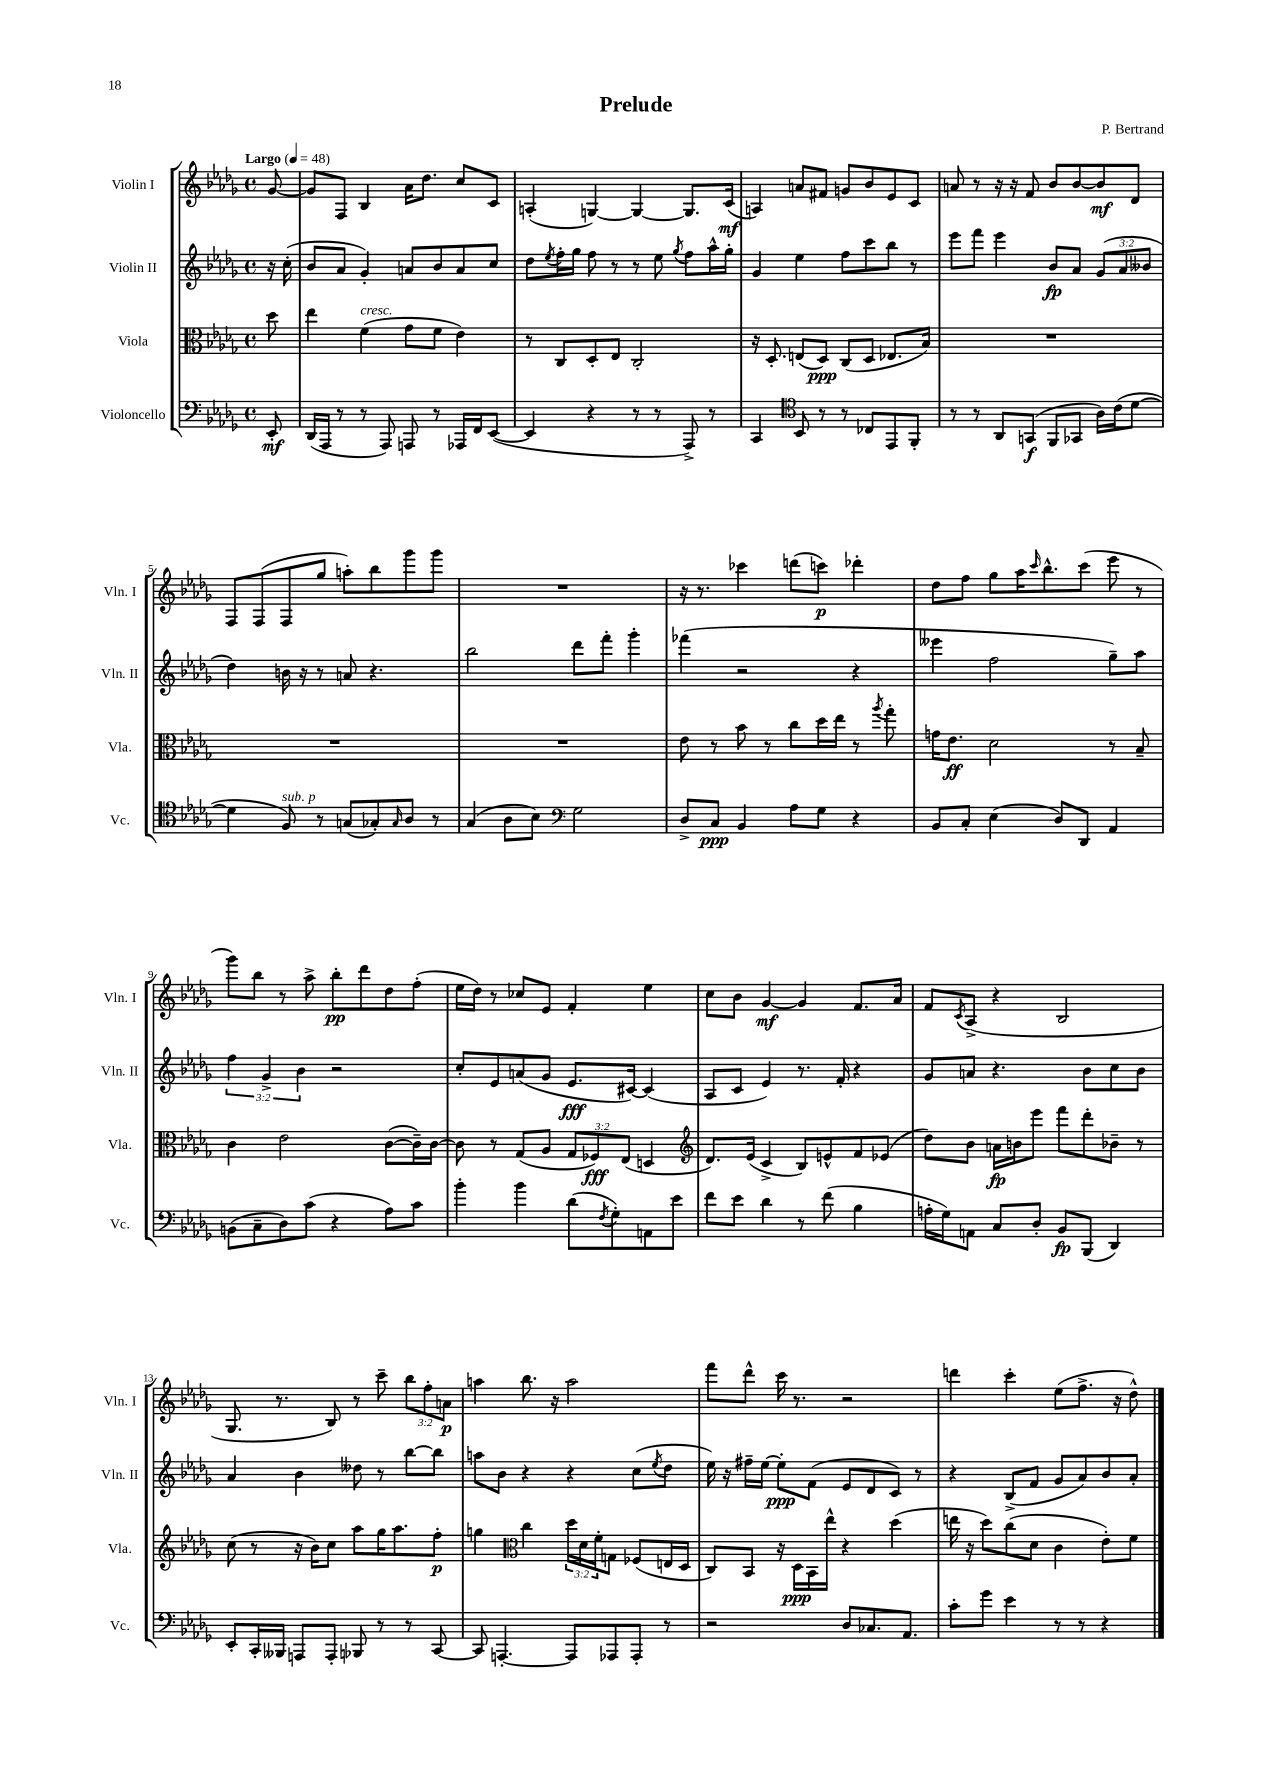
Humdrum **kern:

**kern	**dynam	**kern	**dynam	**kern	**dynam	**kern	**dynam
*part4	*part4	*part3	*part3	*part2	*part2	*part1	*part1
*staff4	*staff4	*staff3	*staff3	*staff2	*staff2	*staff1	*staff1
*I"Violoncello	*	*I"Viola	*	*I"Violin II	*	*I"Violin I	*
*I'Vc.	*	*I'Vla.	*	*I'Vln. II	*	*I'Vln. I	*
*clefF4	*	*clefC3	*	*clefG2	*	*clefG2	*
*k[b-e-a-d-g-]	*	*k[b-e-a-d-g-]	*	*k[b-e-a-d-g-]	*	*k[b-e-a-d-g-]	*
*M4/4	*	*M4/4	*	*M4/4	*	*M4/4	*
*met(c)	*	*met(c)	*	*met(c)	*	*met(c)	*
*MM48	*	*MM48	*	*MM48	*	*MM48	*
=	=	=	=	=	=	=	=
!	!	!	!	!	!	!LO:TX:a:B:t=Largo	!
8EE-'/	mf	8dd-\	.	16r	.	[8g-/	.
.	.	.	.	(16cc'\	.	.	.
=1	=1	=1	=1	=1	=1	=1	=1
(16DD-/LL	.	4ee-\	.	8b-/L	.	8g-/L]	.
16AAA-/JJ	.	.	.	.	.	.	.
8r	.	.	.	8a-/J	.	8F/J	.
!	!	!LO:TX:a:i:t=cresc.	!	!	!	!	!
8r	.	(4f\	.	4g-'/)	.	4B-/	.
8AAA-/)	.	.	.	.	.	.	.
8AAAn/	.	8g-\L	.	8an/L	.	16a-\KL	.
.	.	.	.	.	.	8.dd-\J	.
8r	.	8f\J	.	8b-/	.	.	.
16AAA-X/LL	.	4e-\)	.	8a/	.	8cc/L	.
16FF/J	.	.	.	.	.	.	.
([8EE-/J	.	.	.	8cc/J	.	8c/J	.
=2	=2	=2	=2	=2	=2	=2	=2
4EE-/]	.	8r	.	8dd-\L	.	(4An'/	.
.	.	.	.	8qee-/	.	.	.
.	.	8C/L	.	16ff'\L	.	.	.
.	.	.	.	16gg-\JJ	.	.	.
4r	.	8D-'/	.	8ff\	.	[4Gn/)	.
.	.	8E-/J	.	8r	.	.	.
8r	.	2C'/	.	8r	.	4G/_	.
8r	.	.	.	8ee-\	.	.	.
.	.	.	.	8qgg-/	.	.	.
8AAA-^/)	.	.	.	8ff\L	.	8.G/L]	.
8r	.	.	.	16aa-^^\L	.	.	.
.	.	.	.	16gg-'\JJ	.	(16c/Jk	mf
=3	=3	=3	=3	=3	=3	=3	=3
4CC/	.	16r	.	4g-/	.	4An/)	.
.	.	8.D-'/	.	.	.	.	.
*clefC4	*	*	*	*	*	*	*
8BB-/	.	(8En/L	.	4ee-\	.	8an/L	.
8r	.	8D-/J)	ppp	.	.	8f#X/J	.
8r	.	(8C/L	.	8ff\L	.	8gn/L	.
8C-X/L	.	8D-/J	.	8ccc\	.	8b-/	.
8EE-/	.	8.E-X/L	.	8bb-\J	.	8e-/	.
8FF'/J	.	.	.	8r	.	8c/J	.
.	.	16B-/Jk)	.	.	.	.	.
=4	=4	=4	=4	=4	=4	=4	=4
8r	.	1r	.	8eee-\L	.	8an/	.
8r	.	.	.	8fff\J	.	8r	.
8AA-/L	.	.	.	4eee-\	.	16r	.
.	.	.	.	.	.	16r	.
(8GGn/J	f	.	.	.	.	8f/	.
8FF/L	.	.	.	8b-/L	fp	8b-/L	.
8GG-X/J	.	.	.	8a-/J	.	[8b-/	.
16A-\LL)	.	.	.	(12g-/L	.	8b-/]	mf
(16c\J	.	.	.	.	.	.	.
.	.	.	.	12a-/	.	.	.
[8d-\J	.	.	.	.	.	8d-/J	.
.	.	.	.	12b--X/J	.	.	.
!!LO:LB:g=z
=5	=5	=5	=5	=5	=5	=5	=5
4d-\]	.	1r	.	4dd-\)	.	8F/L	.
.	.	.	.	.	.	(8F/	.
!LO:TX:a:i:t=sub. p	!	!	!	!	!	!	!
8F/)	.	.	.	16bn\	.	8F/	.
.	.	.	.	16r	.	.	.
8r	.	.	.	8r	.	8gg-/J	.
(8Gn/L	.	.	.	8an/	.	8aan'\L)	.
8G-X'/)	.	.	.	4.r	.	8bb-\	.
16qqG-/	.	.	.	.	.	.	.
8A-/J	.	.	.	.	.	8ggg-\	.
8r	.	.	.	.	.	8ggg-\J	.
=6	=6	=6	=6	=6	=6	=6	=6
(4G-/	.	1r	.	2bb-\	.	1r	.
8A-\L	.	.	.	.	.	.	.
8B-\J)	.	.	.	.	.	.	.
*clefF4	*	*	*	*	*	*	*
2G-\	.	.	.	8ddd-\L	.	.	.
.	.	.	.	8fff'\J	.	.	.
.	.	.	.	4ggg-'\	.	.	.
=7	=7	=7	=7	=7	=7	=7	=7
8D-^/L	.	8e-\	.	(4fff-X\	.	16r	.
.	.	.	.	.	.	8.r	.
8C/J	ppp	8r	.	.	.	.	.
4BB-/	.	8b-\	.	2r	.	4ccc-X\	.
.	.	8r	.	.	.	.	.
8A-\L	.	8cc\L	.	.	.	(8dddn\L	.
8G-\J	.	16dd-\L	.	.	.	8cccn\J)	p
.	.	16ee-\JJ	.	.	.	.	.
4r	.	8r	.	4r	.	4ddd-X'\	.
.	.	8qaa-/	.	.	.	.	.
.	.	8gg-'\	.	.	.	.	.
=8	=8	=8	=8	=8	=8	=8	=8
8BB-/L	.	16gn\KL	.	4eee--X\	.	8dd-\L	.
.	.	8.e-\J	ff	.	.	.	.
8C'/J	.	.	.	.	.	8ff\J	.
(4E-\	.	2d-\	.	2ff\	.	8gg-\L	.
.	.	.	.	.	.	16aa-\K	.
.	.	.	.	.	.	16qqccc/	.
.	.	.	.	.	.	8.bb-^^\	.
8D-/L)	.	.	.	.	.	.	.
8DD-/J	.	.	.	.	.	(8ccc\J	.
4AA-/	.	8r	.	8gg-~\L)	.	8eee-\	.
.	.	8B-~/	.	8aa-\J	.	8r	.
!!LO:LB:g=z
=9	=9	=9	=9	=9	=9	=9	=9
(8BBn\L	.	4c\	.	6ff\	.	8ggg-\L)	.
8C~\	.	.	.	.	.	8bb-\J	.
.	.	.	.	6g-^/	.	.	.
8D-\)	.	2e-\	.	.	.	8r	.
.	.	.	.	6b-\	.	.	.
(8c\J	.	.	.	.	.	8aa-^\	.
4r	.	.	.	2r	.	8bb-'\L	pp
.	.	.	.	.	.	8ddd-\	.
8A-\L)	.	([8c\L	.	.	.	8dd-\	.
8c\J	.	16c~\L])	.	.	.	(8ff'\J	.
.	.	[16c\JJ	.	.	.	.	.
=10	=10	=10	=10	=10	=10	=10	=10
4b-'\	.	8c\]	.	8cc'/L	.	16ee-\LL	.
.	.	.	.	.	.	16dd-\JJ)	.
.	.	8r	.	8e-/	.	8r	.
4b-\	.	(8G-/L	.	(8an/	.	8cc-X/L	.
.	.	8A-/J	.	8g-/J	.	8e-/J	.
(8d-\L	.	12G-/L	.	8.e-/L	fff	4f'/	.
.	.	12F-X/)	fff	.	.	.	.
8qF/	.	.	.	.	.	.	.
8G-'\)	.	.	.	.	.	.	.
.	.	(12E-/J	.	.	.	.	.
.	.	.	.	[16c#X/Jk)	.	.	.
8AAn\	.	4Dn/	.	(4c#/]	.	4ee-\	.
8e-\J	.	.	.	.	.	.	.
=11	=11	=11	=11	=11	=11	=11	=11
*	*	*clefG2	*	*	*	*	*
8f\L	.	8.d-/L)	.	8A-/L	.	8cc\L	.
8e-\J	.	.	.	8c/J	.	8b-\J	.
.	.	(16e-/Jk	.	.	.	.	.
4d-\	.	4c^/	.	4e-/)	.	[4g-/	mf
8r	.	8B-/L)	.	8.r	.	4g-/]	.
(8f\	.	8en^^/	.	.	.	.	.
.	.	.	.	16f'/	.	.	.
4B-\	.	8f/	.	4r	.	8.f/L	.
.	.	(8e-X/J	.	.	.	.	.
.	.	.	.	.	.	16a-/Jk	.
=12	=12	=12	=12	=12	=12	=12	=12
16An'\LL	.	8dd-\L)	.	8g-/L	.	8f/L	.
16G-\J)	.	.	.	.	.	.	.
.	.	.	.	.	.	8qc/	.
8AAn\J	.	8b-\J	.	8an/J	.	(8A-^/J	.
8C/L	.	16an\LL	fp	4.r	.	4r	.
.	.	16bn\J	.	.	.	.	.
8D-'/J	.	8eee-\J	.	.	.	.	.
8BB-/L	fp	8fff\L	.	.	.	2B-/	.
(8BBB-/J	.	8ddd-'\	.	8b-\L	.	.	.
4DD-/)	.	8b-X~\J	.	8cc\	.	.	.
.	.	8r	.	8b-\J	.	.	.
!!LO:LB:g=z
=13	=13	=13	=13	=13	=13	=13	=13
8EE-'/L	.	(8cc\	.	4a-/	.	8.G-/	.
16CC'/L	.	8r	.	.	.	.	.
16BBB--X/JJ	.	.	.	.	.	8.r	.
8AAAn/L	.	16r	.	4b-\	.	.	.
.	.	16b-\KL)	.	.	.	.	.
8AAA'/J	.	8cc\J	.	.	.	8B-/)	.
8BBB-X/	.	8aa-\L	.	8dd--X\	.	8r	.
8r	.	16gg-\K	.	8r	.	8ccc~\	.
.	.	8.aa-\	.	.	.	.	.
8r	.	.	.	[8bb-\L	.	12bb-\L	.
.	.	.	.	.	.	12ff'\	.
[8CC/	.	8ff'\J	p	8bb-\J]	.	.	.
.	.	.	.	.	.	12an\J	p
=14	=14	=14	=14	=14	=14	=14	=14
8CC/]	.	4ggn\	.	8aan\L	.	4aan\	.
[4.AAAn'/	.	.	.	8b-\J	.	.	.
*	*	*clefC3	*	*	*	*	*
.	.	4cc\	.	4r	.	8.bb-\	.
.	.	.	.	.	.	16r	.
8AAA/L]	.	24dd-\LL	.	4r	.	2aa\	.
.	.	24d-\	.	.	.	.	.
.	.	24f'\J	.	.	.	.	.
8AAA-X/	.	8Gn\J	.	.	.	.	.
8AAA-'/J	.	(8F-X/L	.	(8cc\L	.	.	.
.	.	.	.	8qee-/	.	.	.
8r	.	16En/L	.	8dd-\J	.	.	.
.	.	16D-/JJ	.	.	.	.	.
=15	=15	=15	=15	=15	=15	=15	=15
2r	.	8C/L)	.	16ee-\)	.	8fff\L	.
.	.	.	.	16r	.	.	.
.	.	8BB-/J	.	16ff#X~\LL	.	8ddd-^^\J	.
.	.	.	.	[16ee-\JJ	.	.	.
.	.	16r	.	8ee-'\L]	ppp	16ccc\	.
.	.	16D-\LL	ppp	.	.	8.r	.
.	.	16BB-\	.	(8f\J	.	.	.
.	.	16ee-^^\JJ	.	.	.	.	.
8D-/L	.	4r	.	8e-/L	.	2r	.
8.C-X/	.	.	.	8d-/	.	.	.
.	.	(4dd-\	.	8c/J)	.	.	.
8.AA-/J	.	.	.	.	.	.	.
.	.	.	.	8r	.	.	.
=16	=16	=16	=16	=16	=16	=16	=16
8c'\L	.	16een\	.	4r	.	4dddn\	.
.	.	16r	.	.	.	.	.
8g-\J	.	8dd-\L)	.	.	.	.	.
4e-\	.	(8cc\	.	(8B-^/L	.	4ccc'\	.
.	.	8d-\J	.	8f/J	.	.	.
8r	.	4c\	.	8g-/L	.	(8ee-\L	.
8r	.	.	.	8a-/)	.	8.ff^\J	.
4r	.	8e-'\L)	.	8b-/	.	.	.
.	.	.	.	.	.	16r	.
.	.	8f\J	.	8a-'/J	.	8dd-^^\)	.
==	==	==	==	==	==	==	==
*-	*-	*-	*-	*-	*-	*-	*-
